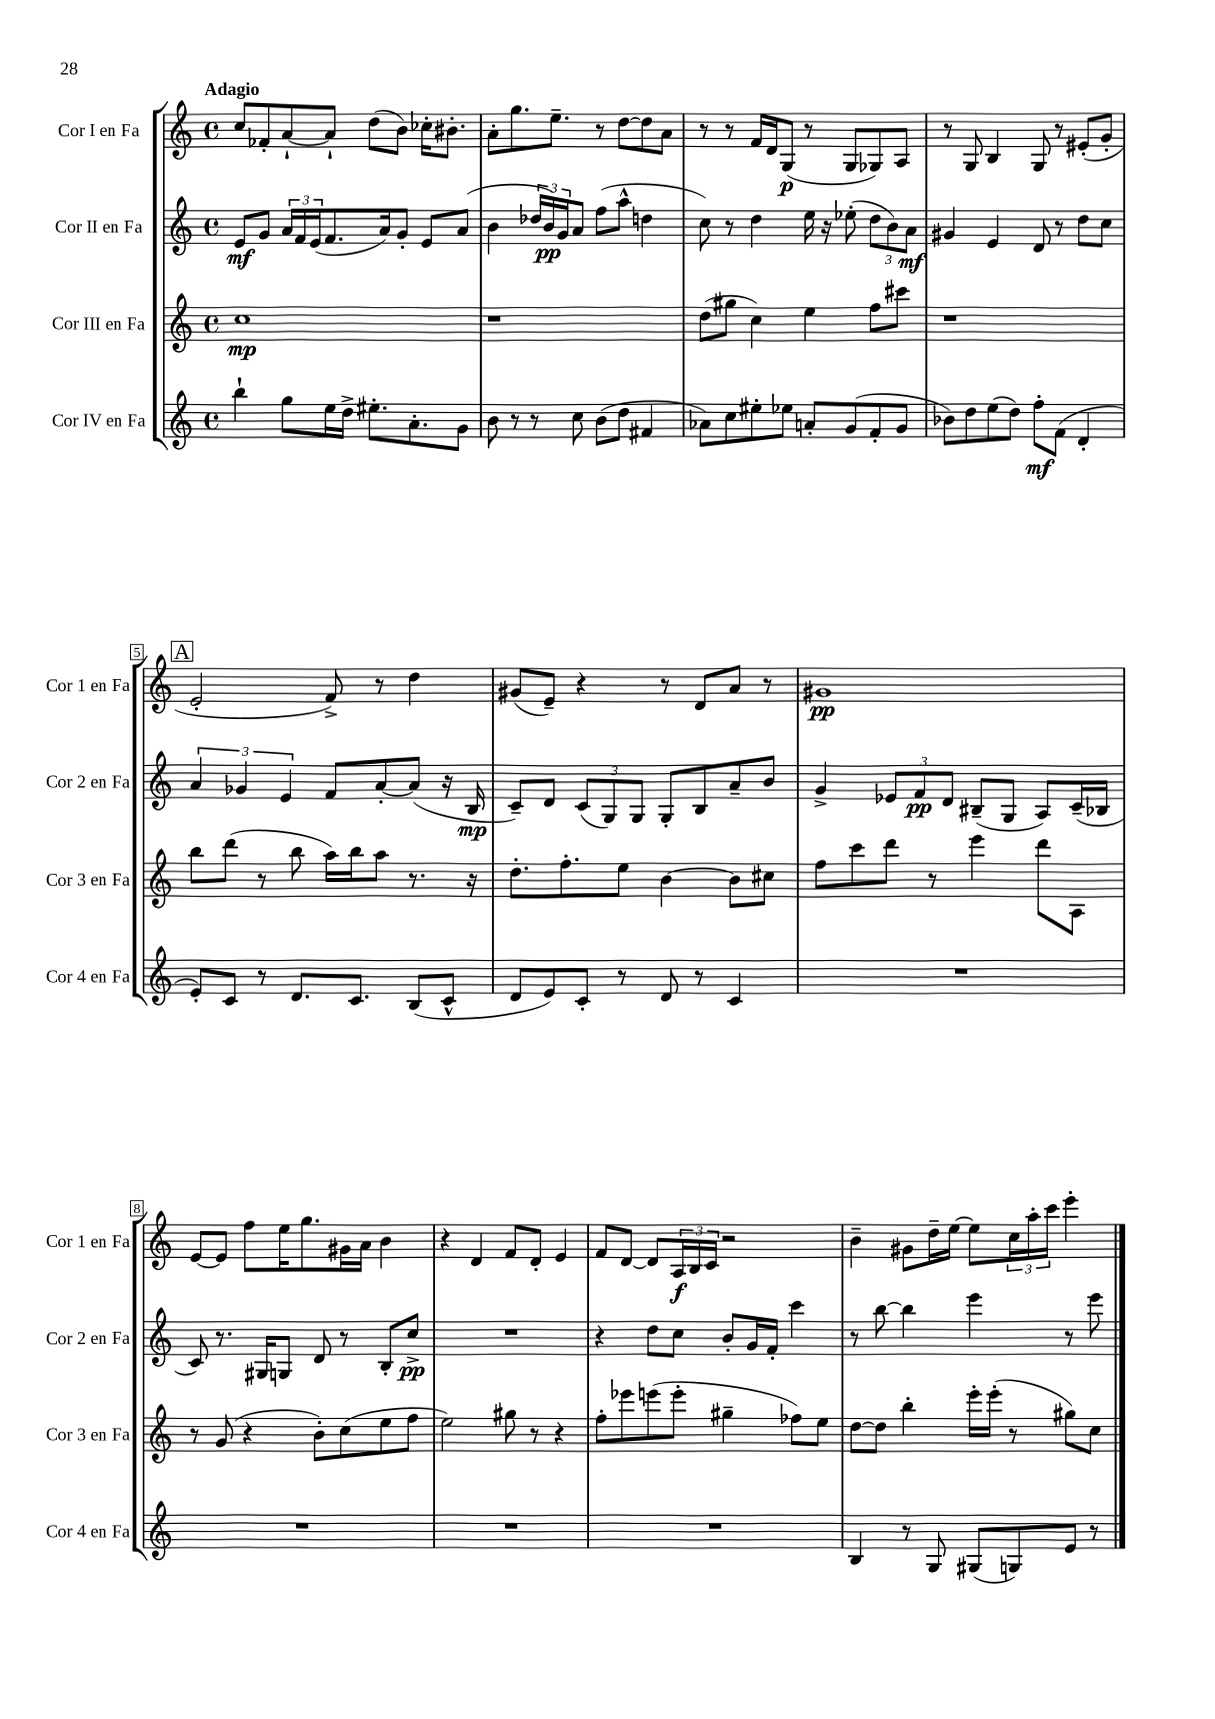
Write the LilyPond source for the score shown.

<<
\new StaffGroup <<
\new Staff = "s0" \with { instrumentName = "Cor I en Fa" shortInstrumentName = "Cor 1 en Fa" } {
    \clef treble \key c \major \defaultTimeSignature \time 4/4 \tempo "Adagio"
    c''8 fes'8-. a'8~-! a'8-! d''8( b'8) ces''16-. bis'8.-. |
    a'8-. g''8. e''8.-- r8 d''8~ d''8 a'8 |
    r8 r8 f'16 d'16 g8\p( r8 g8 ges8) a8 |
    r8 g8 b4 g8 r8 eis'8-.( g'8-. |
    \mark \markup { \box "A" } e'2-. f'8->) r8 d''4 |
    gis'8( e'8--) r4 r8 d'8 a'8 r8 |
    gis'1\pp |
    e'8~ e'8 f''8 e''16 g''8. gis'16 a'16 b'4 |
    r4 d'4 f'8 d'8-. e'4 |
    f'8 d'8~ d'8 \tuplet 3/2 { a16\f b16 c'16 } r2 |
    b'4-- gis'8 d''16-- e''16~ e''8 \tuplet 3/2 { c''16 a''16-. c'''16 } e'''4-. \bar "|." |
}
\new Staff = "s1" \with { instrumentName = "Cor II en Fa" shortInstrumentName = "Cor 2 en Fa" } {
    \clef treble \key c \major \defaultTimeSignature \time 4/4
    e'8\mf g'8 \tuplet 3/2 { a'16 f'16 e'16( } f'8. a'16) g'8-. e'8 a'8( |
    b'4 \tuplet 3/2 { des''16 b'16\pp) g'16 } a'8 f''8( a''8-^ d''4 |
    c''8) r8 d''4 e''16 r16 ees''8-.( \tuplet 3/2 { d''8 b'8) a'8\mf } |
    gis'4 e'4 d'8 r8 d''8 c''8 |
    \mark \markup { \box "A" } \tuplet 3/2 { a'4 ges'4 e'4 } f'8 a'8~-. a'8( r16 b16\mp |
    c'8--) d'8 \tuplet 3/2 { c'8( g8) g8 } g8-. b8 a'8-- b'8 |
    g'4-> \tuplet 3/2 { ees'8 f'8\pp d'8 } bis8--( g8 a8) c'16--( bes16 |
    c'8) r8. gis16 g8 d'8 r8 b8-. c''8->\pp |
    R1 |
    r4 d''8 c''8 b'8-. g'16 f'16-. c'''4 |
    r8 b''8~ b''4 e'''4 r8 e'''8 \bar "|." |
}
\new Staff = "s2" \with { instrumentName = "Cor III en Fa" shortInstrumentName = "Cor 3 en Fa" } {
    \clef treble \key c \major \defaultTimeSignature \time 4/4
    c''1\mp |
    r1 |
    d''8( gis''8 c''4) e''4 f''8 cis'''8 |
    r1 |
    \mark \markup { \box "A" } b''8 d'''8( r8 b''8 a''16) b''16 a''8 r8. r16 |
    d''8.-. f''8.-. e''8 b'4~ b'8 cis''8 |
    f''8 c'''8 d'''8 r8 e'''4 d'''8 a8 |
    r8 g'8( r4 b'8-.) c''8( e''8 f''8 |
    e''2) gis''8 r8 r4 |
    f''8-. ees'''8 e'''8( e'''8-. gis''4-- fes''8) e''8 |
    d''8~ d''8 b''4-. e'''16-. e'''16-.( r8 gis''8) c''8 \bar "|." |
}
\new Staff = "s3" \with { instrumentName = "Cor IV en Fa" shortInstrumentName = "Cor 4 en Fa" } {
    \clef treble \key c \major \defaultTimeSignature \time 4/4
    b''4-! g''8 e''16 d''16-> eis''8.-. a'8.-. g'8 |
    b'8 r8 r8 c''8 b'8( d''8 fis'4 |
    aes'8) c''8 eis''8-. ees''8 a'8-. g'8( f'8-. g'8 |
    bes'8) d''8 e''8( d''8) f''8-.\mf f'8( d'4-. |
    \mark \markup { \box "A" } e'8-.) c'8 r8 d'8. c'8. b8( c'8-^ |
    d'8 e'8) c'8-. r8 d'8 r8 c'4 |
    R1 |
    R1 |
    R1 |
    R1 |
    b4 r8 g8 gis8( g8) e'8 r8 \bar "|." |
}
>>
>>
\layout { \context { \Score \override BarNumber.stencil = #(make-stencil-boxer 0.1 0.3 ly:text-interface::print) } }
